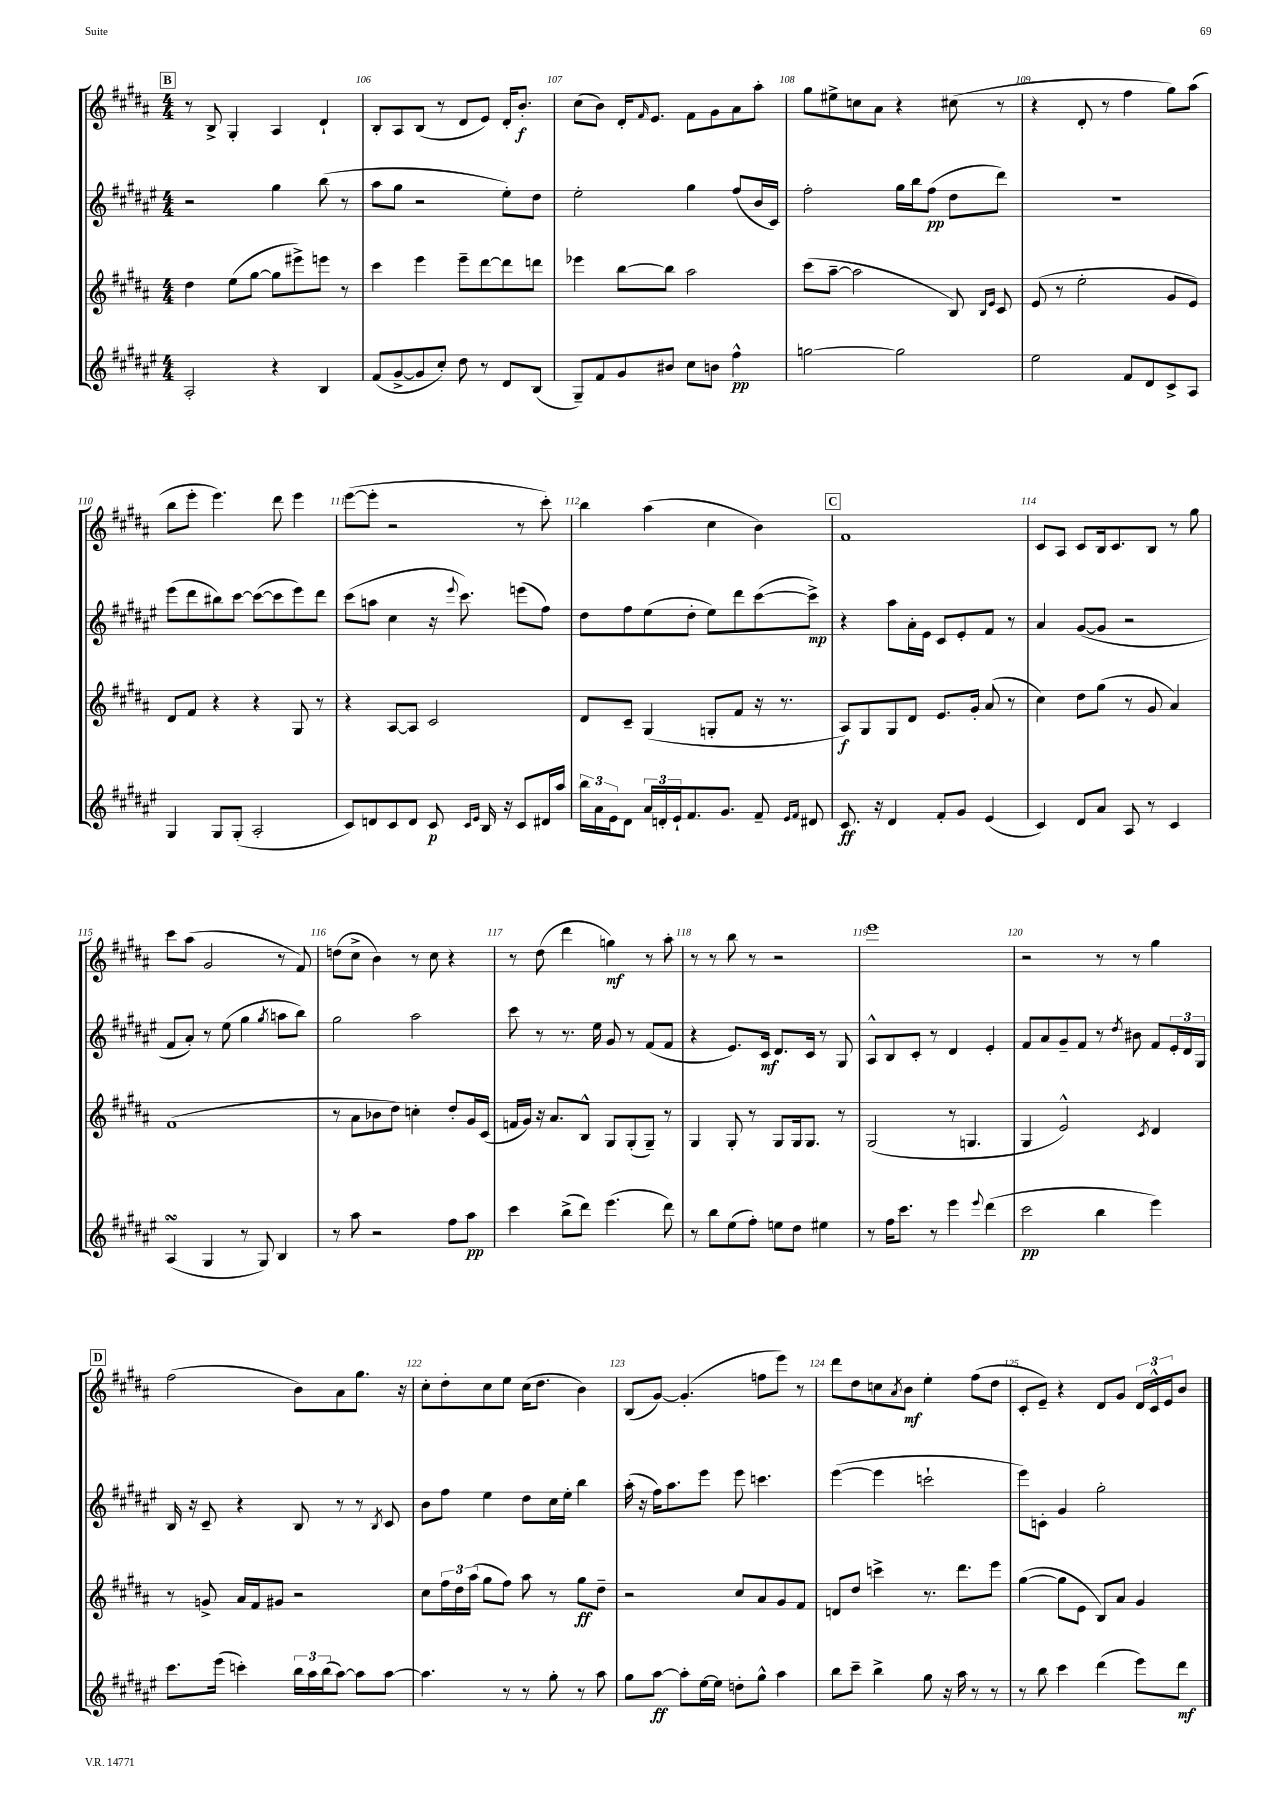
<<
\new StaffGroup <<
\new Staff = "s0" {
    \clef treble \key b \major \numericTimeSignature \time 4/4
    \mark \markup { \box "B" } r8 b8-> gis4-. ais4 dis'4-! |
    b8-. ais8 b8( r8 dis'8 e'8) dis'16-. b'8.-.\f |
    cis''8( b'8) dis'16-. \grace { fis'16 } e'8. fis'8 gis'8 ais'8 ais''8-. |
    gis''8 eis''8-> c''8 ais'8 r4 cis''8( r8 |
    r4 dis'8-. r8 fis''4 gis''8) ais''8( |
    b''8 e'''8-. e'''4.) dis'''8 e'''4 |
    e'''8~( e'''8-. r2 r8 cis'''8-.) |
    b''4 ais''4( cis''4 b'4) |
    \mark \markup { \box "C" } fis'1 |
    cis'8 ais8 cis'8 b16 cis'8. b8 r8 gis''8 |
    cis'''8 ais''8( gis'2 r8 fis'8) |
    d''8( cis''8-> b'4) r8 cis''8 r4 |
    r8 dis''8( dis'''4 g''4\mf) r8 ais''8-. |
    r8 r8 b''8 r8 r2 |
    e'''1 |
    r2 r8 r8 gis''4 |
    \mark \markup { \box "D" } fis''2( b'8) ais'8 gis''8. r16 |
    cis''8-. dis''8-. cis''8 e''8 cis''16( dis''8. b'4) |
    b8( gis'8~) gis'4.-.( f''8 e'''8) r8 |
    dis'''8 dis''8 c''8 \acciaccatura { ais'8 } b'8\mf e''4-. fis''8( dis''8 |
    cis'8-. e'8--) r4 dis'8 gis'8 \tuplet 3/2 { dis'16 cis'16-^ e'16 } b'8 \bar "|." |
}
\new Staff = "s1" {
    \clef treble \key fis \major \numericTimeSignature \time 4/4
    \mark \markup { \box "B" } r2 gis''4 b''8( r8 |
    ais''8 gis''8 r2 eis''8-.) dis''8 |
    eis''2-. gis''4 fis''8( b'16 cis'16) |
    fis''2-. gis''16 b''16 fis''8\pp( dis''8 dis'''8) |
    R1 |
    eis'''8( dis'''8 bis''8) cis'''8~ cis'''8~( cis'''8 eis'''8) dis'''8 |
    cis'''8( a''8 cis''4 r16 \appoggiatura { eis'''8 } cis'''8.) e'''8( fis''8) |
    dis''8 fis''8 eis''8( dis''8-. eis''8) dis'''8 cis'''8~( cis'''8->\mp) |
    \mark \markup { \box "C" } r4 ais''8 ais'16-. eis'16 cis'8 eis'8-. fis'8 r8 |
    ais'4 gis'8~( gis'8 r2 |
    fis'8 ais'8-.) r8 eis''8( gis''4 \acciaccatura { gis''8 } a''8 b''8) |
    gis''2 ais''2 |
    cis'''8 r8 r8. eis''16 gis'8 r8 fis'8( fis'8 |
    r4 eis'8.) cis'16\mf dis'8. cis'16 r8 gis8 |
    ais8-^ b8 cis'8-. r8 dis'4 eis'4-. |
    fis'8 ais'8 gis'8-- fis'8 r8 \acciaccatura { dis''8 } bis'8 fis'8 \tuplet 3/2 { eis'16-. dis'16 gis16 } |
    \mark \markup { \box "D" } b16 r16 cis'8-- r4 b8 r8 r8 \acciaccatura { b8 } cis'8 |
    b'8 fis''8 eis''4 dis''8 cis''16 eis''16-. b''4 |
    ais''16-.( r16 fis''16) ais''8. eis'''8 eis'''8 c'''4. |
    eis'''4~( eis'''4 c'''2-! |
    eis'''8) c'8-. gis'4 gis''2-. \bar "|." |
}
\new Staff = "s2" {
    \clef treble \key b \major \numericTimeSignature \time 4/4
    \mark \markup { \box "B" } dis''4 e''8( gis''8~ gis''8 eis'''8->) e'''8 r8 |
    cis'''4 e'''4 e'''8-- dis'''8~ dis'''8 d'''8 |
    ees'''4 b''8~ b''8 ais''2 |
    cis'''8( ais''8~-- ais''2 b8) \grace { b16 e'16 } cis'8 |
    e'8( r8 e''2-. gis'8 e'8) |
    dis'8 fis'8 r4 r4 gis8 r8 |
    r4 ais8~ ais8 cis'2 |
    dis'8 cis'8-- gis4( g8-. fis'8 r16 r8. |
    \mark \markup { \box "C" } ais8\f) gis8 gis8 dis'8 e'8. gis'16-. ais'8( r8 |
    cis''4) dis''8 gis''8( r8 gis'8 ais'4) |
    fis'1( |
    r8 ais'8 bes'8 dis''8) c''4-. dis''8-. gis'16 cis'16( |
    f'16 gis'16) r16 ais'8. b8-^ gis8 gis8-.( gis8--) r8 |
    gis4 gis8-. r8 gis8 gis16 gis8. r8 |
    gis2( r8 g4. |
    gis4 e'2-^) \acciaccatura { cis'8 } dis'4 |
    \mark \markup { \box "D" } r8 g'8-> ais'16 fis'16 gis'8 r2 |
    cis''8 \tuplet 3/2 { fis''16 dis''16 ais''16( } gis''8 fis''8) ais''8 r8 gis''8\ff dis''8-- |
    r2 cis''8 ais'8 gis'8 fis'8 |
    d'8 dis''8 c'''4-> r8. dis'''8. e'''8 |
    gis''4~( gis''8 e'8 b8) ais'8 gis'4 \bar "|." |
}
\new Staff = "s3" {
    \clef treble \key fis \major \numericTimeSignature \time 4/4
    \mark \markup { \box "B" } ais2-. r4 b4 |
    fis'8( gis'8~-> gis'8 cis''8-.) dis''8 r8 dis'8 b8( |
    gis8--) fis'8 gis'8 bis'8 cis''8 b'8 fis''4-^\pp |
    g''2~ g''2 |
    eis''2 fis'8 dis'8 cis'8-> ais8 |
    gis4 gis8 gis8-.( ais2-. |
    cis'8) d'8 cis'8 d'8 cis'8\p \grace { cis'16 eis'16 } b16 r16 cis'8 dis'16 ais''16 |
    \tuplet 3/2 { b''16 ais'16 eis'16 } dis'8 \tuplet 3/2 { ais'16 d'16-. eis'16-! } fis'8. gis'8. fis'8-- \grace { eis'16 fis'16 } dis'8 |
    \mark \markup { \box "C" } cis'8.\ff r16 dis'4 fis'8-. gis'8 eis'4( |
    cis'4) dis'8 ais'8 ais8 r8 cis'4 |
    ais4\turn( gis4 r8 gis8) b4 |
    r8 ais''8 r2 fis''8 ais''8\pp |
    cis'''4 b''8->( dis'''8) eis'''4.( dis'''8) |
    r8 b''8 eis''8( fis''8-.) e''8 dis''8 eis''4 |
    r8 fis''16 cis'''8. r8 eis'''4 \appoggiatura { eis'''8 } dis'''4( |
    cis'''2\pp b''4 eis'''4) |
    \mark \markup { \box "D" } cis'''8. eis'''16( c'''4-.) \tuplet 3/2 { b''16 ais''16 b''16( } ais''8~) ais''8 ais''8~ |
    ais''4. r8 r8 gis''8-. r8 ais''8 |
    gis''8 ais''8~\ff ais''8-. eis''16~ eis''16 d''8-. gis''8-^ ais''4 |
    b''8 cis'''8-- b''4-> gis''8 r16 ais''16 r8 r8 |
    r8 b''8 cis'''4 dis'''4( eis'''8) dis'''8\mf \bar "|." |
}
>>
>>
\layout { \context { \Score currentBarNumber = #105 \override BarNumber.break-visibility = ##(#f #t #t) barNumberVisibility = #all-bar-numbers-visible } }
